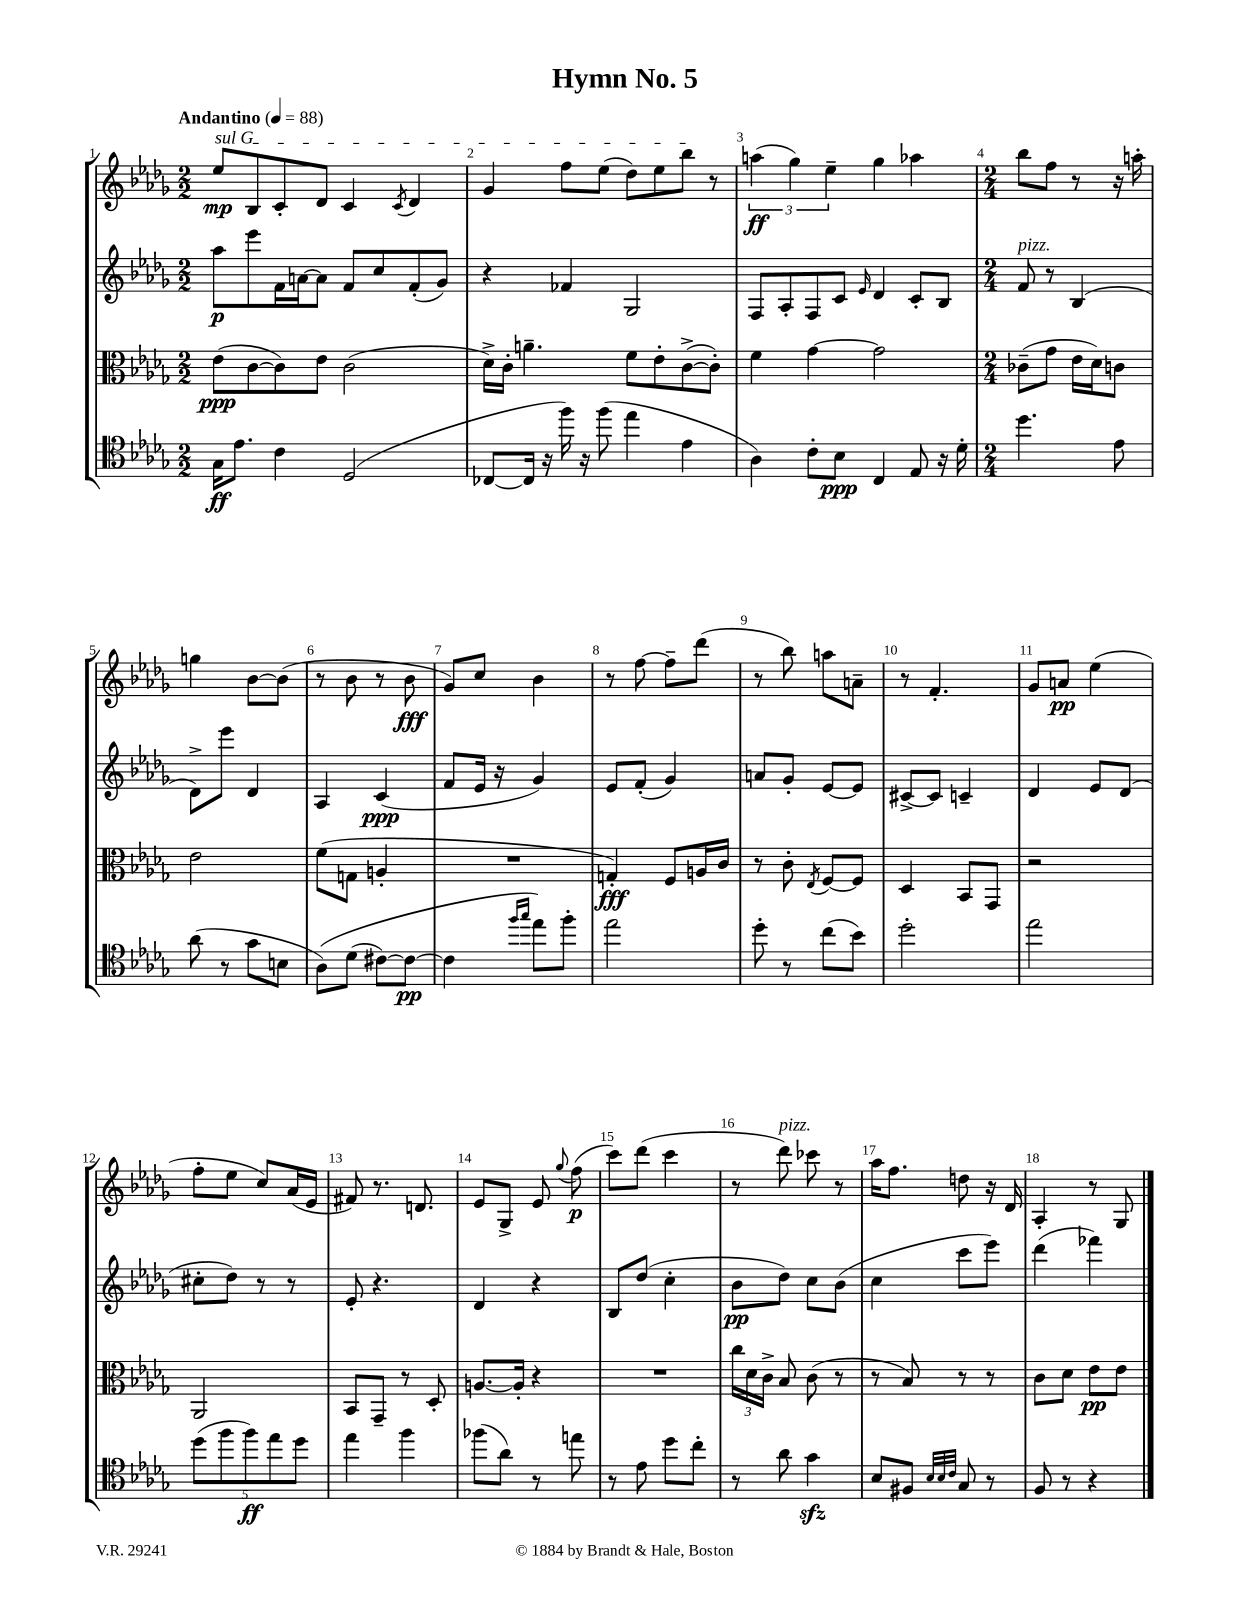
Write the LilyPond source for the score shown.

\header { title = "Hymn No. 5" }
<<
\new StaffGroup <<
\new Staff = "s0" {
    \clef treble \key des \major \numericTimeSignature \time 2/2 \tempo "Andantino" 4 = 88
    \autoBeamOff \once \override TextSpanner.bound-details.left.text = \markup { \italic "sul G" } ees''8[\mp\startTextSpan bes8 c'8-. des'8] c'4 \acciaccatura { c'8 } des'4 |
    ges'4 f''8[ ees''8]( des''8[) ees''8 bes''8]\stopTextSpan r8 |
    \tuplet 3/2 { a''4\ff( ges''4) ees''4-- } ges''4 aes''4 |
    \numericTimeSignature \time 2/4 bes''8[ f''8] r8 r16 a''16-. |
    g''4 bes'8[~ bes'8]( |
    r8 bes'8 r8 bes'8\fff |
    ges'8[) c''8] bes'4 |
    r8 f''8~ f''8[-- des'''8]( |
    r8 bes''8) a''8[ a'8]-- |
    r8 f'4.-. |
    ges'8[ a'8]\pp ees''4( |
    f''8[-. ees''8] c''8[) aes'16( ees'16] |
    fis'8) r8. d'8. |
    ees'8[ ges8]-> ees'8 \appoggiatura { ges''8 } f''8\p( |
    c'''8[) des'''8]( c'''4 |
    r8 des'''8^\markup { \italic "pizz." }) ces'''8 r8 |
    aes''16[ f''8.] d''8 r16 des'16 |
    aes4-. r8 ges8 \bar "|." |
}
\new Staff = "s1" {
    \clef treble \key des \major \numericTimeSignature \time 2/2
    \autoBeamOff aes''8[\p ees'''8 f'16 a'16~ a'8] f'8[ c''8 f'8-.( ges'8]) |
    r4 fes'4 ges2 |
    f8[ aes8-. f8 c'8] \grace { ees'16 } des'4 c'8[-. bes8] |
    \numericTimeSignature \time 2/4 f'8^\markup { \italic "pizz." } r8 bes4( |
    des'8[->) ees'''8] des'4 |
    aes4 c'4\ppp( |
    f'8[ ees'16] r16 ges'4) |
    ees'8[ f'8]-.( ges'4) |
    a'8[ ges'8]-. ees'8[~ ees'8] |
    cis'8[~-> cis'8] c'4-- |
    des'4 ees'8[ des'8]( |
    cis''8[-. des''8]) r8 r8 |
    ees'8-. r4. |
    des'4 r4 |
    bes8[ des''8]( c''4-. |
    bes'8[\pp des''8]) c''8[ bes'8]( |
    c''4 c'''8[ ees'''8]) |
    des'''4( fes'''4) \bar "|." |
}
\new Staff = "s2" {
    \clef alto \key des \major \numericTimeSignature \time 2/2
    \autoBeamOff ees'8[\ppp( c'8~ c'8) ees'8] c'2( |
    des'16[->) c'16]-. a'4.-- f'8[ ees'8-. c'8~->( c'8]-.) |
    f'4 ges'4~ ges'2 |
    \numericTimeSignature \time 2/4 ces'8[--( ges'8] ees'16[ des'16) c'8] |
    ees'2 |
    f'8[( g8] a4-. |
    R2 |
    g4-.\fff) f8[ a16 c'16] |
    r8 c'8-. \acciaccatura { ees8 } f8[~ f8] |
    des4 bes,8[ ges,8] |
    r2 |
    aes,2 |
    bes,8[ ges,8]-- r8 des8-. |
    a8.[~ a16]-. r4 |
    R2 |
    \tuplet 3/2 { c''16[ des'16 c'16]-> } bes8 c'8( r8 |
    r8 bes8) r8 r8 |
    c'8[ des'8] ees'8[\pp ees'8] \bar "|." |
}
\new Staff = "s3" {
    \clef tenor \key des \major \numericTimeSignature \time 2/2
    \autoBeamOff ges16[\ff ees'8.] c'4 des2( |
    ces8[~ ces16] r16 f''16) r16 f''8( ees''4 ees'4 |
    aes4) c'8[-. bes8]\ppp c4 ees8 r16 des'16-. |
    \numericTimeSignature \time 2/4 des''4. ees'8 |
    aes'8( r8 ges'8[ b8] |
    aes8[)\( des'8]( cis'8[~) cis'8]~\pp |
    cis'4 \grace { f''16[ ges''16] } ees''8[\) f''8]-. |
    ees''2 |
    des''8-. r8 c''8[( bes'8]) |
    des''2-. |
    ees''2 |
    \tuplet 5/4 { des''8[( f''8 f''8\ff) ees''8 des''8] } |
    ees''4 f''4 |
    fes''8[( aes'8]) r8 e''8 |
    r8 ees'8 des''8[ c''8]-. |
    r8 aes'8 ges'4\sfz |
    bes8[ fis8] \grace { bes32[ bes32 c'32] } ges8 r8 |
    f8 r8 r4 \bar "|." |
}
>>
>>
\layout { \context { \Score \override BarNumber.break-visibility = ##(#f #t #t) barNumberVisibility = #all-bar-numbers-visible } }
